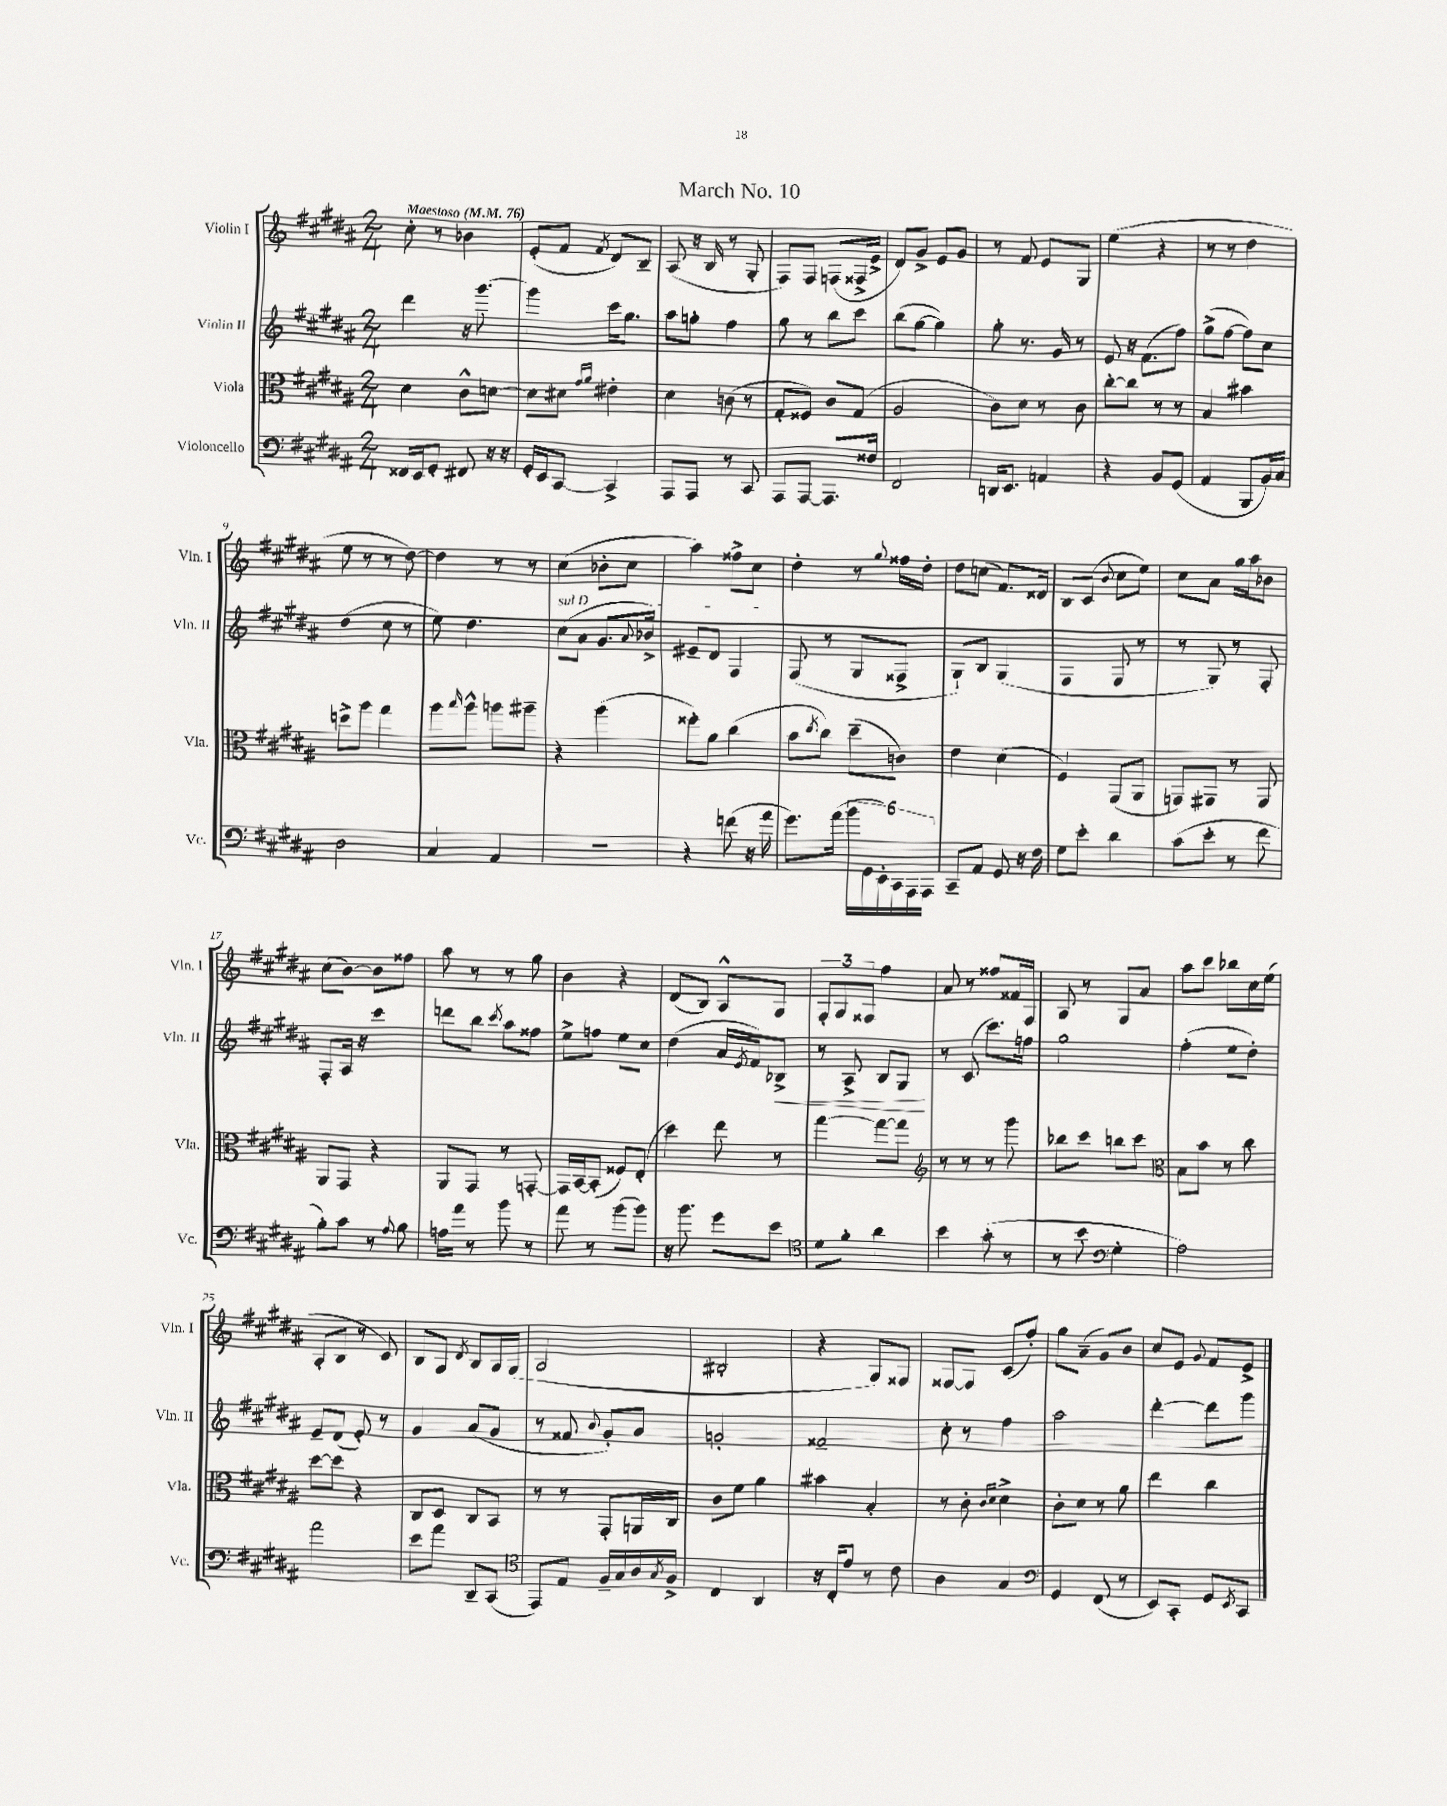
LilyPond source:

\header { title = "March No. 10" }
<<
\new StaffGroup <<
\new Staff = "s0" \with { instrumentName = "Violin I" shortInstrumentName = "Vln. I" } {
    \clef treble \key b \major \numericTimeSignature \time 2/4 \tempo "Maestoso" 4 = 76
    cis''8-. r8 bes'4 |
    e'8-.( fis'8 \acciaccatura { fis'8 } dis'8) b8-- |
    ais8( r16 b16 r8 gis8-. |
    fis8) fis8 f8( fisis16-> e'16-> |
    dis'8) gis'8-> e'8 gis'8 |
    r8 fis'8 e'8 gis8 |
    e''4( r4 |
    r8 r8 dis''4 |
    e''8 r8 r8 dis''8~) |
    dis''4 r8 r8 |
    cis''4( bes'8-. cis''8 |
    ais''4) fisis''8-> cis''8 |
    dis''4-. r8 \appoggiatura { gis''8 } fisis''16 dis''16-. |
    dis''8 c''8( fis'8.) disis'16 |
    b8 cis'8( \appoggiatura { b'8 } cis''8 e''8) |
    cis''8 ais'8 gis''16 ais''16 bes'8 |
    cis''8( b'8~) b'8 fisis''8 |
    ais''8 r8 r8 gis''8 |
    b'4 r4 |
    dis'8( b8) ais8-^ gis8 |
    \tuplet 3/2 { fis8-. gis8 fisis8 } fis''4 |
    ais'8 r8 fisis''8 fisis'16 fis16 |
    ais8 r8 gis8 ais'8 |
    ais''8 cis'''8 bes''8 cis''16 e''16( |
    ais8-. b8 r8 cis'8) |
    b8 gis8 \acciaccatura { dis'8 } b8 ais16 gis16( |
    ais2 |
    bis2-. |
    r4 gis8) fisis8 |
    fisis8~ fisis8 cis'8( fis''8-.) |
    gis''8 ais'8--( gis'8) b'8 |
    cis''8 e'8 \appoggiatura { gis'8 } fis'8 e'8-> \bar "|." |
}
\new Staff = "s1" \with { instrumentName = "Violin II" shortInstrumentName = "Vln. II" } {
    \clef treble \key b \major \numericTimeSignature \time 2/4
    dis'''4 r16 gis'''8.~ |
    gis'''4 cis'''16 gis''8. |
    ais''8 g''8-. fis''4 |
    gis''8 r8 b''8 cis'''8 |
    b''8( gis''8~ gis''4) |
    gis''8-. r8. gis'16 r8 |
    e'8 r16 fis'8.( fis''8) |
    gis''8->( fis''8~ fis''8) cis''8 |
    dis''4( cis''8 r8 |
    e''8) dis''4. |
    \once \override TextSpanner.bound-details.left.text = \markup { \italic "sul D" } cis''8\startTextSpan( ais'8 gis'8. \appoggiatura { ais'8 } bes'16->) |
    eis'8-- dis'8 fis4\stopTextSpan |
    fis8( r8 gis8 fisis8-> |
    gis8-!) b8 gis4( |
    fis4 fis8 r8 |
    r8 gis8) r8 fis8-. |
    fis8-. ais16 r16 cis'''4 |
    d'''8 b''8 \acciaccatura { cis'''8 } ais''8 fisis''8 |
    e''8-> f''8 e''8 cis''8 |
    dis''4( ais'16 \acciaccatura { e'8 } fis'16) bes8->\< |
    r8 ais8-> b8 gis8\! |
    r8 cis'8( cis'''8.) f''16 |
    gis''2 |
    fis''4-.( e''8 dis''8-.) |
    e'8-- dis'8( e'8-.) r8 |
    gis'4 ais'8( gis'8 |
    r8 fisis'8 \appoggiatura { b'8 } gis'8-.) ais'8 |
    g'2-. |
    fisis'2-- |
    cis''8-. r8 fis''4 |
    ais''2 |
    dis'''4~-. dis'''8 gis'''8 \bar "|." |
}
\new Staff = "s2" \with { instrumentName = "Viola" shortInstrumentName = "Vla." } {
    \clef alto \key b \major \numericTimeSignature \time 2/4
    dis'4 cis'8-^ d'8~ |
    d'8 dis'8 \grace { gis'16 ais'16 } eis'4-. |
    dis'4 c'8( r8 |
    gis8-. fisis8) cis'8 gis8( |
    ais2 |
    cis'8) dis'8 r8 cis'8 |
    cis''8~-. cis''8 r8 r8 |
    b4 bis'4 |
    d''8-> ais''8 gis''4 |
    ais''8 \grace { b''16 } ais''8-^ a''8 ais''8-- |
    r4 ais''4( |
    fisis''8-.) ais'8 cis''4( |
    b'8 \acciaccatura { dis''8 } cis''8) dis''8--( c'8) |
    e'4 dis'4( |
    fis4) gis,8( ais,8 |
    g,8) gis,8 r8 gis,8 |
    ais,8 gis,8 r4 |
    ais,8 gis,8 r8 g,8~-. |
    g,16 b,16~ b,8-.( fisis8) e8-.( |
    dis''4) e''8 r8 |
    gis''4~ gis''8~ gis''8 |
    \clef treble r8 r8 r8 gis'''8 |
    bes''8 cis'''8 b''8 cis'''8 |
    \clef alto b8 b'8 r8 cis''8 |
    dis''8~ dis''8 r4 |
    cis8 dis8 cis8 b,8 |
    r8 r8 gis,8-. a,16 cis16 |
    cis'8 fis'8 ais'4 |
    bis'4 b4-. |
    r8 cis'8-. \grace { cis'16 dis'16 } dis'4-> |
    cis'8-. dis'8 r8 ais'8 |
    e''4 cis''4 \bar "|." |
}
\new Staff = "s3" \with { instrumentName = "Violoncello" shortInstrumentName = "Vc." } {
    \clef bass \key b \major \numericTimeSignature \time 2/4
    fisis,16 e,16 gis,8-. fis,8 r16 r16 |
    gis,16-. e,16 cis,8~ cis,4-> |
    ais,,8 ais,,8 r8 cis,8 |
    ais,,8 ais,,8~ ais,,8. fisis16 |
    fis,2 |
    d,16 e,8. a,4 |
    r4 b,8 gis,8( |
    ais,4 b,,8 b,16) cis16 |
    dis2 |
    cis4 ais,4 |
    R2 |
    r4 f'8( r16 ais'16 |
    gis'8.) ais'16( \tuplet 6/4 { b'16 gis,16 e,16-.) cis,16 ais,,16 ais,,16 } |
    cis,8-- ais,8 gis,8 r16 fis16 |
    gis8 e'8-. dis'4 |
    cis'8( e'8-. r8 fis'8 |
    b8-.) cis'8 r8 \appoggiatura { ais8 } b8 |
    a16 ais'16 r8 b'8 r8 |
    ais'8 r8 b'8( b'8) |
    r16 b'8. gis'8 e'8 |
    \clef tenor dis'8 fis'8-. ais'4 |
    b'4 gis'8-.( r8 |
    r8 b'8 \clef bass gis4-. |
    ais2) |
    ais'2 |
    e'8 ais'8 dis,8-- cis,8( |
    \clef tenor e,8) e8 fis16-- gis16 ais16 \acciaccatura { gis8 } fis16-> |
    cis4 ais,4 |
    r16 cis16-. e'8 r8 cis'8 |
    ais4 gis4 |
    \clef bass gis,4 fis,8( r8 |
    e,8) cis,8-. gis,8 \acciaccatura { e,8 } cis,8 \bar "|." |
}
>>
>>
